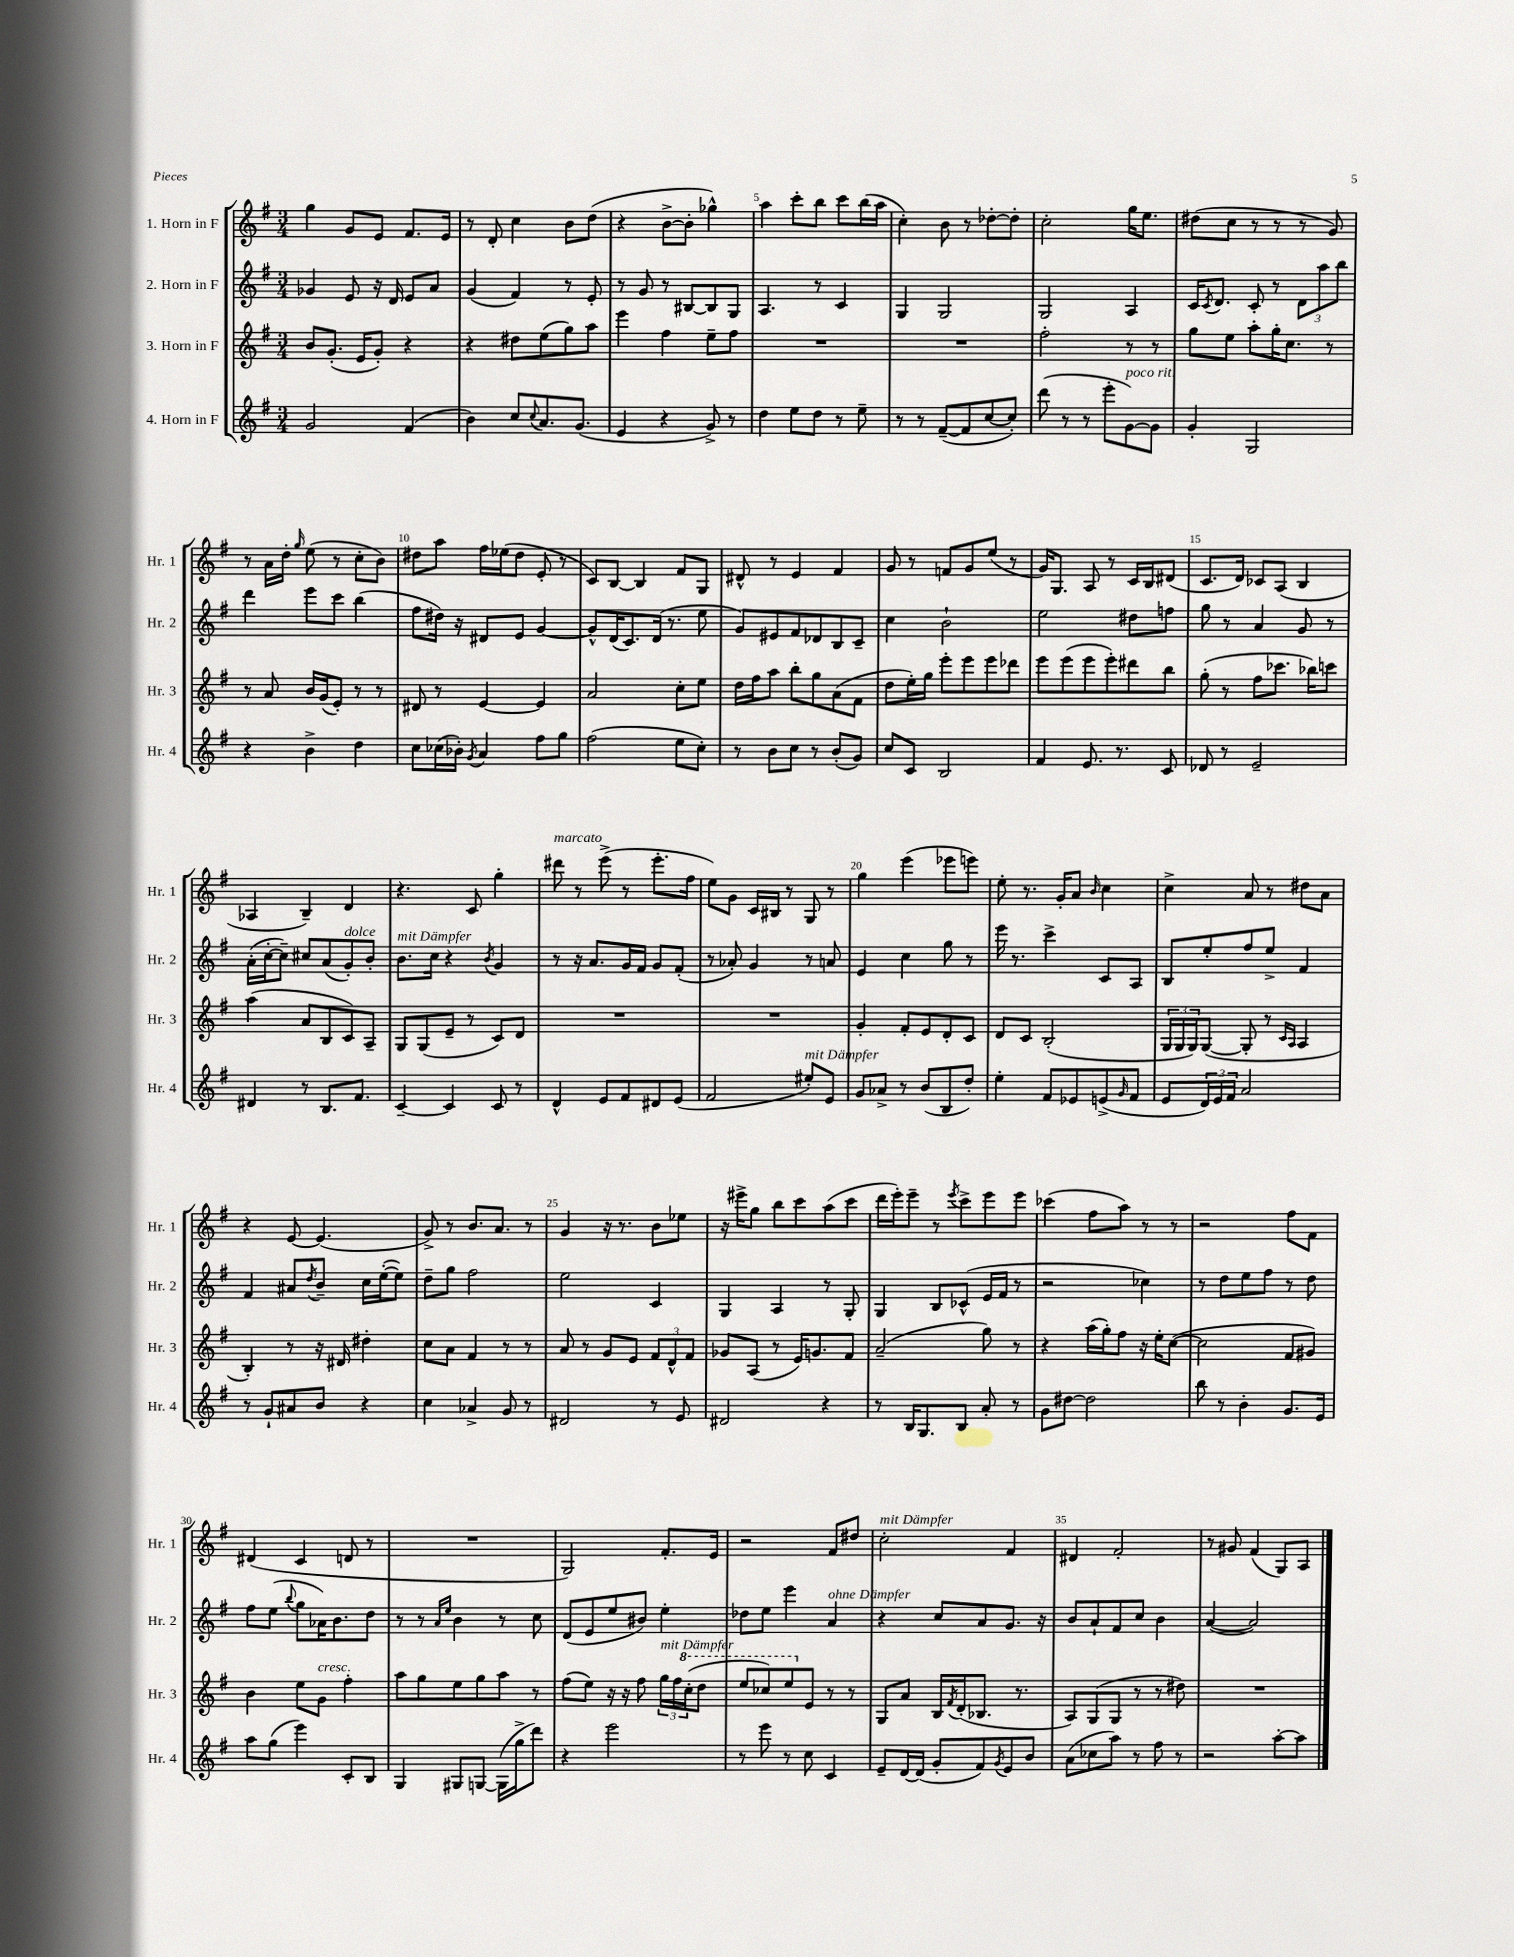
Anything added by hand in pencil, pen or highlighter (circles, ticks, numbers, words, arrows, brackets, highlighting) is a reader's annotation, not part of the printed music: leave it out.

**kern	**kern	**kern	**kern
*staff4	*staff3	*staff2	*staff1
*clefG2	*clefG2	*clefG2	*clefG2
*k[f#]	*k[f#]	*k[f#]	*k[f#]
*M3/4	*M3/4	*M3/4	*M3/4
2g/	8b/L	4g-/	4gg\
.	(8.g'/J	.	.
.	.	8e/	8g/L
.	16e/LK	.	.
.	8g'/J)	16r	8e/J
.	.	16d/	.
(4f#/	4r	8e/L	8.f#/L
.	.	8a/J	.
.	.	.	16e/Jk
=	=	=	=
4b\)	4r	(4g/	8r
.	.	.	8d'/
8cc/L	8dd#\L	4f#/)	4cc\
8qqcc/	.	.	.
8.a/	(8ee\	.	.
.	8gg\)	8r	8b\L
(8.g/J	.	.	.
.	8aa\J	8e'/	(8dd\J
=	=	=	=
4e/	4eee\	8r	4r
.	.	8g/	.
4r	4ff#\	8r	[8b^\L
.	.	[8B#/L	8b'\]J
8g^/)	8ee~\L	8B#/]	4gg-^^\)
8r	8ff#\J	8G/J	.
=	=	=	=
4dd\	2.r	4.A/	4aa\
8ee\L	.	.	8ccc'\L
8dd\J	.	8r	8bb\J
8r	.	4c/	8ccc\L
8ee~\	.	.	(16bb\L
.	.	.	16aa\JJ
=	=	=	=
8r	2.r	4G/	4cc'\)
8r	.	.	.
([8f#~/L	.	2G/	8b\
8f#/]	.	.	8r
[8cc/	.	.	[8dd-'\L
8cc'/]J)	.	.	8dd-'\]J
=	=	=	=
(8ddd\	2ff#'\	2G/	2cc'\
8r	.	.	.
8r	.	.	.
8eee'\L	.	.	.
[8g\)	8r	4A/	16gg\LK
.	.	.	8.ee\J
8g\]J	8r	.	.
=	=	=	=
4g'/	8gg\L	16c/LK	(8dd#\L
.	.	8qc/	.
.	.	8.d/J	.
.	8ee\J	.	8cc\J
2G/	8aa'\L	8c'/	8r
.	16gg'\K	8r	8r
.	8.cc\J	.	.
.	.	12d\L	8r
.	.	12aa\	.
.	8r	.	8g/)
.	.	12bb\J	.
=	=	=	=
4r	8r	4ddd\	8r
.	8a/	.	16a\LL
.	.	.	16dd'\JJ
.	.	.	16qqgg/
4b^\	16b/LL	8eee\L	(8ee\
.	(16g/J	.	.
.	8e'/J)	8ccc\J	8r
4dd\	8r	(4bb\	8cc'\L
.	8r	.	8b\J)
=	=	=	=
8cc\L	8d#/	8ff#\L	8dd#\L
(16cc-\L	8r	16dd#\Jk)	8aa\J
16b-'\JJ)	.	16r	.
8qg/	.	.	.
4a/	[4e/	8d#/L	16ff#\LL
.	.	.	(16ee-\J
.	.	8e/J	8dd#\J
8ff#\L	4e/]	[4g/	8e'/
8gg\J	.	.	8r
=	=	=	=
(2ff#\	2a/	8g^^/]L	8c/L)
.	.	(16d/K	[8B/J
.	.	8.c/)	.
.	.	.	4B/]
.	.	(16d/Jk	.
.	.	8.r	.
8ee\L	8cc'\L	.	8f#/L
8cc'\J)	8ee\J	8ee\	8G/J
=	=	=	=
8r	16dd\LL	8g/L)	8d#^^/
.	16ff#\J	.	.
8b\L	8aa\J	8e#/	8r
8cc\J	8bb'\L	8f#/	4e/
8r	8gg\	8d-/	.
(8b'/L	(8a\	8B/	4f#/
8g/J)	8f#\J	8c~/J	.
=	=	=	=
8cc/L	8dd\L	4cc\	8g/
8c/J	16ee'\L)	.	8r
.	16gg\JJ	.	.
2B/	8eee'\L	2b`\	8f/L
.	8eee\	.	8g/
.	8eee\	.	(8ee/J
.	8ddd-\J	.	8r
=	=	=	=
4f#/	8eee\L	2ee\	16g/LK)
.	.	.	8.G/J
.	(8eee\	.	.
8.e/	8eee\	.	8A/
.	8eee'\)	.	8r
8.r	.	.	.
.	8ddd#\	8dd#\L	16c/LL
.	.	.	16B/J
8c/	8bb\J	8ff\J	(8d#/J
=	=	=	=
8d-/	(8gg'\	8gg\	8.c/L
8r	8r	8r	.
.	.	.	16d/Jk)
2e~/	8ff#\L	4a/	8c-/L
.	8.ccc-\J	.	(8A/J
.	.	8g/	4B/
.	16bb-\LK)	.	.
.	8ccc\J	8r	.
=	=	=	=
4d#/	(4aa\	(16a'\LL	4A-/
.	.	[16cc'\J	.
.	.	8cc~\]J)	.
8r	8a/L	8cc#/L	4B~/)
8.B/L	8B/	(8a/	.
.	8c/)	8g'/)	4d/
8.f#/J	.	.	.
.	8A~/J	8b'/J	.
=	=	=	=
[4c~/	8G/L	8.b\L	4.r
.	(8G/	.	.
.	.	16cc\Jk	.
4c/]	8e~/J	4r	.
.	8r	.	8c/
.	.	8qb/	.
8c/	8c/L)	4g/	4gg'\
8r	8d/J	.	.
=	=	=	=
4d^^/	2.r	8r	8ddd#\
.	.	16r	8r
.	.	8.a/L	.
8e/L	.	.	(8eee^\
8f#/	.	16g/L	8r
.	.	16f#/JJ	.
8d#/	.	8g/L	8.eee'\L
(8e/J	.	(8f#'/J	.
.	.	.	16ff#\Jk
=	=	=	=
2f#/	2.r	8r	8ee\L)
.	.	8a-'/)	8g\J
.	.	4g/	16c/LL
.	.	.	16B#/JJ
.	.	.	8r
8ee#'/L)	.	8r	8G/
8e/J	.	8a/	8r
=	=	=	=
8g/L	4g'/	4e/	4gg\
8a-^/J	.	.	.
8r	8f#'/L	4cc\	(4eee\
(8b/L	8e/	.	.
8B/	8d'/	8gg\	8eee-\L
8dd'/J)	8c/J	8r	8eee\J)
=	=	=	=
4ee'\	8d/L	16eee\	8ee'\
.	.	8.r	.
.	8c/J	.	8.r
8f#/L	(2B'/	4ccc^\	.
.	.	.	16g'/LK
8e-/	.	.	8a/J
.	.	.	16qqb/
(8e^/	.	8c/L	4cc\
16qqg/	.	.	.
8f#/J	.	8A/J	.
=	=	=	=
8e/L	24G/LL	8B/L	4cc^\
.	24G/	.	.
.	24G/J)	.	.
24d/L)	([8G/J	8ee'/	.
24e/	.	.	.
24f#/JJ	.	.	.
2a/	8G'/]	8ff#/	8a/
.	8r	8ee^/J	8r
.	16qqc/LL	.	.
.	16qqA/JJ	.	.
.	4A/	4f#/	8dd#\L
.	.	.	8a\J
=	=	=	=
8r	4B'/)	4f#/	4r
8g`/L	.	.	.
8a#/	8r	8a#/L	[8e/
.	.	8qdd/	.
8b/J	16r	8b~/J	(4.e/]
.	16d#/	.	.
4r	4dd#'\	16cc\LL	.
.	.	([16ee'\J	.
.	.	8ee\]J)	.
=	=	=	=
4cc\	8cc\L	8dd~\L	8g^/)
.	8a\J	8gg\J	8r
4a-^/	4f#/	2ff#\	8.b/L
.	.	.	8.a/J
8g/	8r	.	.
8r	8r	.	8r
=	=	=	=
2d#/	8a/	2ee\	4g/
.	8r	.	.
.	8g/L	.	16r
.	.	.	8.r
.	8e/J	.	.
8r	12f#/L	4c/	8b\L
.	12d^^/	.	.
8e/	.	.	8ee-\J
.	12f#/J	.	.
=	=	=	=
2d#/	8g-/L	4G/	16r
.	.	.	16eee#^\LK
.	(8A/J	.	8gg\J
.	8r	4A/	8bb\L
.	16e/LK)	.	8ccc\
.	8.g/	.	.
4r	.	8r	(8aa\
.	8f#/J	8G'/	8ccc\J
=	=	=	=
8r	(2a~/	4G/	16ddd\LL
.	.	.	16eee'\J)
16B/LK	.	.	8eee~\J
8.G/	.	.	.
.	.	8B/L	8r
.	.	.	8qeee/
8B/J	.	(8c-^^/J	8ccc^\L
8a'/	8gg\)	16e/LL	8eee\
.	.	16f#/JJ	.
8r	8r	8r	8eee\J
=	=	=	=
8g\L	4r	2r	(4ccc-\
[8dd#\J	.	.	.
2dd#\]	(16aa\LL	.	8ff#\L
.	16gg'\J)	.	.
.	8ff#\J	.	8aa\J)
.	16r	4cc-\)	8r
.	16ee'\LK	.	.
.	([8cc\J	.	8r
=	=	=	=
8bb\	2cc\]	8r	2r
8r	.	8dd\L	.
4b'\	.	8ee\	.
.	.	8ff#\J	.
8.g/L	8f#/L	8r	8ff#\L
.	8g#/J)	8dd\	8f#\J
16e/Jk	.	.	.
=	=	=	=
8aa\L	4b\	8ff#\L	(4d#/
(8gg\J	.	(8ee\J	.
.	.	8qqbb/	.
4eee\)	8ee\L	8gg\L	4c/
.	8g\J	16a-\K)	.
.	.	8.b\	.
8c'/L	4ff#'\	.	8d/
8B/J	.	8dd\J	8r
=	=	=	=
4G/	8aa\L	8r	2.r
.	8gg\	8r	.
.	.	16qqa/LL	.
.	.	16qqee/JJ	.
8G#/L	8ee\	4b\	.
[8G/J	8gg\	.	.
(16G\]LL	8aa\J	8r	.
16gg^\J	.	.	.
8ddd\J)	8r	8cc\	.
=	=	=	=
4r	(8ff#\L	(8d/L	2G/)
.	8ee\J)	8e/	.
2eee\	16r	8ee/	.
.	16r	.	.
.	8ff#\	8b#/J)	.
.	24gg\LL	4ee'\	8.f#'/L
.	24ff#\	.	.
.	(24ccc'\J	.	.
.	8ddd\J	.	.
.	.	.	16e/Jk
=	=	=	=
8r	8eee/L	8dd-\L	2r
8eee\	8ccc-/)	8ee\J	.
8r	8eee/	4eee\	.
8cc\	8e/J	.	.
4c/	8r	4a/	8f#/L
.	8r	.	8dd#/J
=	=	=	=
8e~/L	8G/L	4r	2cc'\
[16d/L	8a/J	.	.
(16d/]JJ	.	.	.
8g'/L	16B/LL	8cc/L	.
.	8qf#/	.	.
.	(16d'/J	.	.
8f#/)	8.B-/J	8a/	.
8qg/	.	.	.
8e/	.	8.g/J	4f#/
.	8.r	.	.
8b/J	.	.	.
.	.	16r	.
=	=	=	=
(8a\L	8A/L)	8b/L	4d#/
8cc-\	(8G/	8a`/	.
8aa\J)	8G/J	8f#/	2f#'/
8r	8r	8cc/J	.
8ff#\	8r	4b\	.
8r	8dd#\)	.	.
=	=	=	=
2r	2.r	([4a/	8r
.	.	.	8g#/
.	.	2a/])	(4f#/
[8aa'\L	.	.	8G/L)
8aa\]J	.	.	8A/J
==	==	==	==
*-	*-	*-	*-
